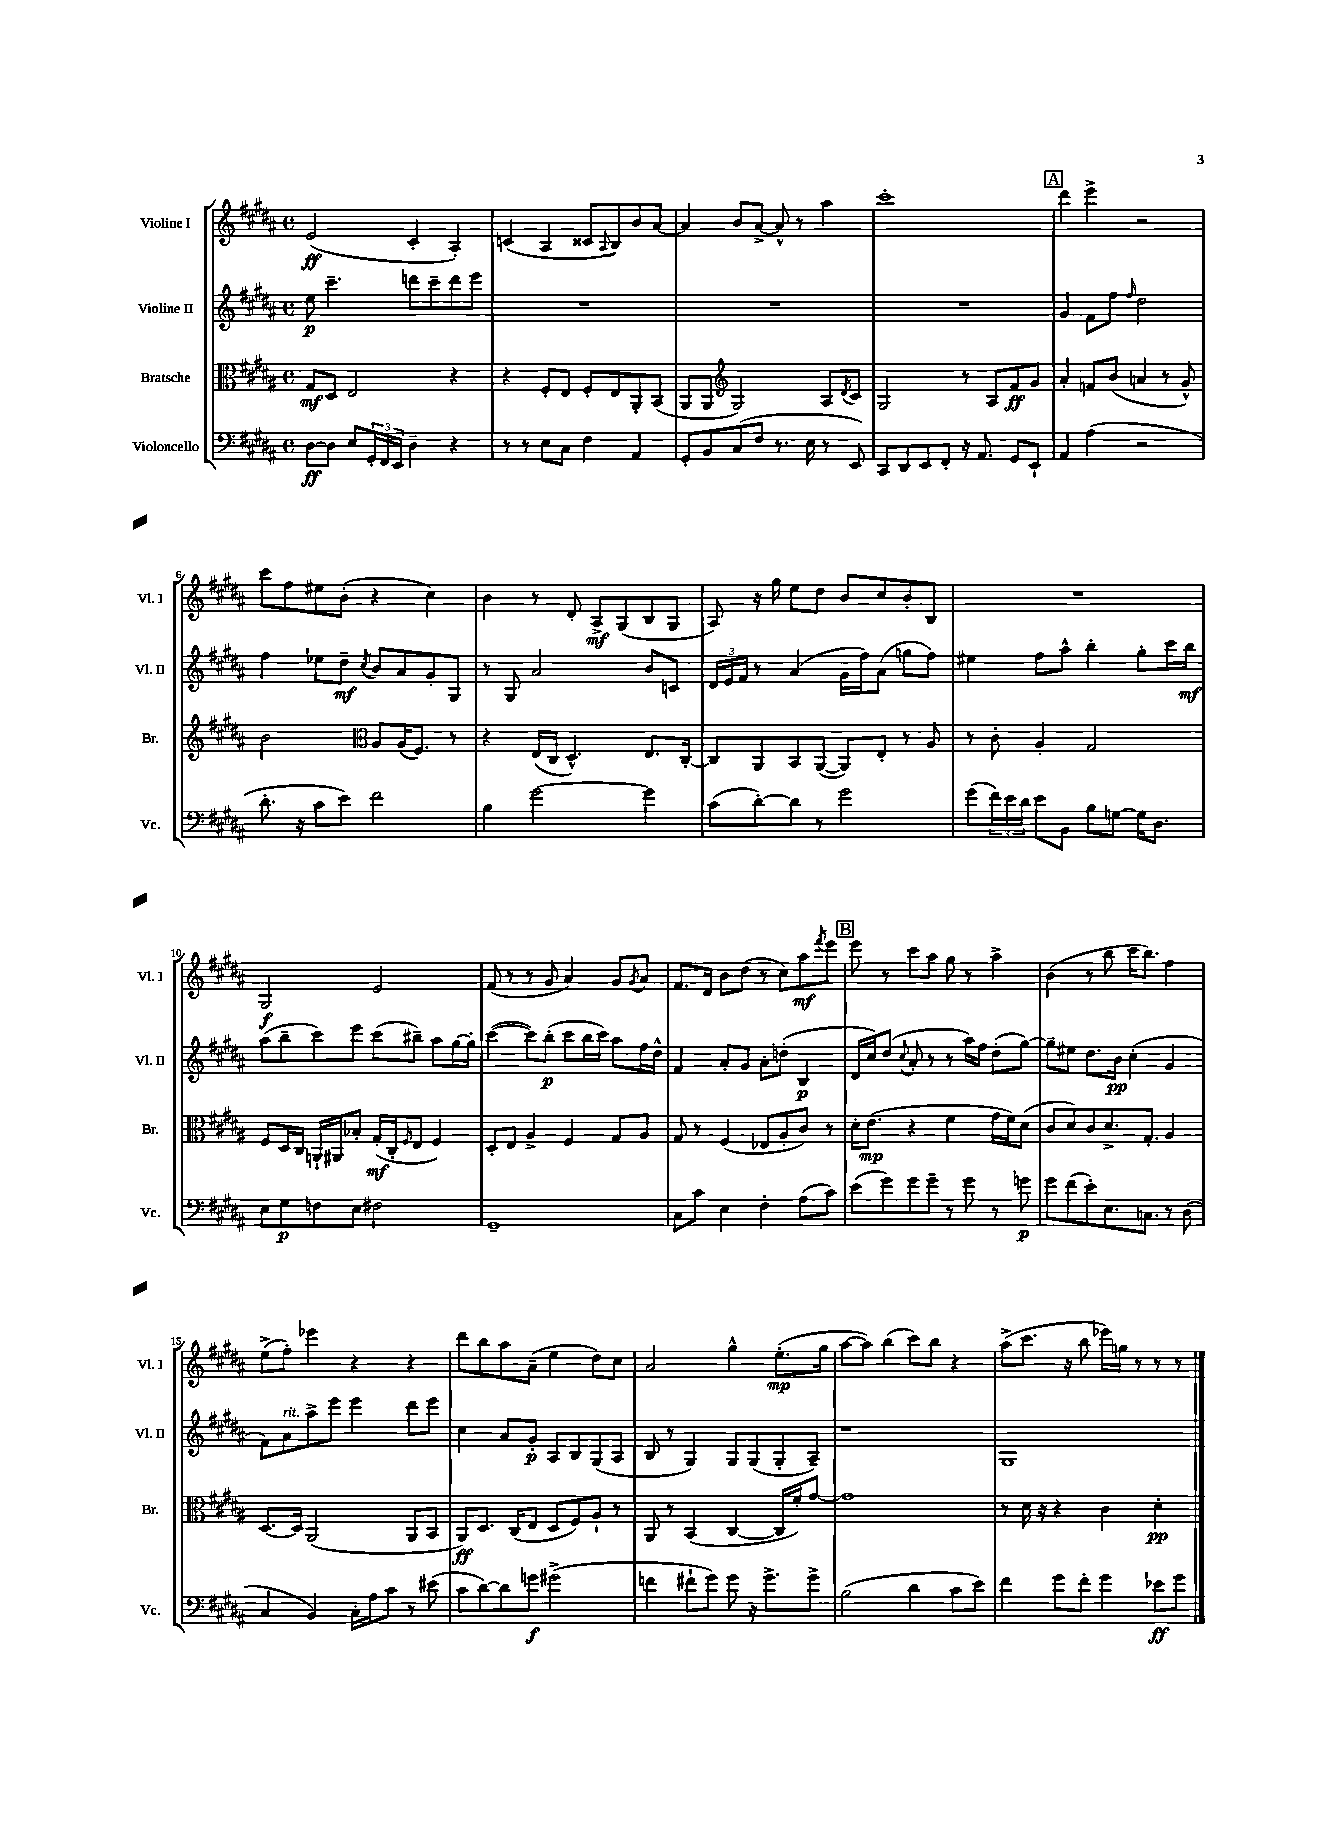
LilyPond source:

<<
\new StaffGroup <<
\new Staff = "s0" \with { instrumentName = "Violine I" shortInstrumentName = "Vl. I" } {
    \clef treble \key b \major \defaultTimeSignature \time 4/4
    e'2\ff( cis'4-. ais4-.) |
    c'4( ais4 cisis'8 \appoggiatura { ais8 } b8) b'8 ais'8~ |
    ais'4 b'8 ais'8~-> ais'8-^ r8 ais''4 |
    cis'''1-. |
    \mark \markup { \box "A" } dis'''4 e'''4-> r2 |
    cis'''8 fis''8 eis''8 b'8-.( r4 cis''4) |
    b'4 r8 dis'8-. ais8->\mf gis8( b8 gis8 |
    ais8) r16 gis''16 e''8 dis''8 b'8 cis''8 b'8-. b8 |
    R1 |
    gis2\f e'2 |
    fis'8( r8 r8 gis'8 ais'4) gis'8 \acciaccatura { gis'8 } ais'8 |
    fis'8. dis'16 b'8 dis''8( r8 cis''8) ais''8\mf \acciaccatura { fis'''8 } e'''8 |
    \mark \markup { \box "B" } e'''8 r8 cis'''8 ais''8 gis''8 r8 ais''4-> |
    b'4( r8 b''8 cis'''16 b''8.) fis''4 |
    e''8->( fis''8-.) ees'''4 r4 r4 |
    dis'''8 b''8 ais''8 ais'8--( e''4 dis''8) cis''8 |
    ais'2 gis''4-^ e''8.-.\mp( gis''16 |
    ais''8~ ais''8) b''4( cis'''8) b''8 r4 |
    ais''8->( cis'''8. r16 b''8 ees'''16) g''16 r8 r8 r8 \bar "|." |
}
\new Staff = "s1" \with { instrumentName = "Violine II" shortInstrumentName = "Vl. II" } {
    \clef treble \key b \major \defaultTimeSignature \time 4/4
    e''8\p cis'''4.-- d'''8 cis'''8-- d'''8 e'''8 |
    R1 |
    R1 |
    R1 |
    \mark \markup { \box "A" } gis'4 fis'8 fis''8 \grace { fis''16 } dis''2 |
    fis''4 ees''8 dis''8--\mf \acciaccatura { cis''8 } b'8 ais'8 gis'8-. gis8 |
    r8 gis8 ais'2 b'8 c'8 |
    \tuplet 3/2 { dis'16 e'16 fis'16 } r8 ais'4( gis'16 fis''16) ais'8( g''8 fis''8) |
    eis''4 fis''8 ais''8-^ b''4-. gis''8-. cis'''16 b''16\mf |
    ais''8( b''8-- cis'''8) e'''8 cis'''8( bis''8--) ais''8 gis''16~ gis''16-. |
    cis'''4~( cis'''8) b''8-.\p( cis'''8 b''16 cis'''16) ais''8 fis''16 dis''16-^ |
    fis'4 ais'8-. gis'8 ais'8-. d''8-.( b4\p |
    \mark \markup { \box "B" } dis'16 cis''16) dis''8( \appoggiatura { cis''8 } ais'8-. r8 r8 ais''16) fis''16 dis''8-.( gis''8~) |
    gis''8-- eis''8 dis''8. b'16\pp cis''4-.( gis'4 |
    fis'8) ais'8^\markup { \italic "rit." } ais''8-> e'''8 e'''4 dis'''8 e'''8 |
    cis''4 ais'8 gis'8-.\p ais8 b8 gis8( ais8 |
    b8 r8 gis4) gis8 gis8( gis8-. ais8--) |
    r1 |
    gis1 \bar "|." |
}
\new Staff = "s2" \with { instrumentName = "Bratsche" shortInstrumentName = "Br." } {
    \clef alto \key b \major \defaultTimeSignature \time 4/4
    gis8\mf dis8 e2 r4 |
    r4 fis8-. e8 fis8-. e8 ais,8-. b,8( |
    ais,8 ais,8 \clef treble gis2) ais8 \acciaccatura { dis'8 } cis'8 |
    gis2 r8 ais8 fis'8\ff gis'8 |
    \mark \markup { \box "A" } ais'4-. f'8 b'8( a'4 r8 gis'8-^) |
    b'2 \clef alto ais8 ais16( fis8.) r8 |
    r4 e16( cis16 dis4.-^) e8. cis16~-. |
    cis8 ais,8 b,8 ais,8~( ais,8) e8-. r8 ais8 |
    r8 cis'8-. ais4-. gis2 |
    fis8 dis16 cis16 a,16-! ais,16 bes8-. gis16-.\mf( cis16-. \grace { fis16 } e8 fis4) |
    dis8-. e8 ais4-> fis4 gis8 ais8 |
    gis8 r8 fis4( ees8 ais8-. cis'8) r8 |
    \mark \markup { \box "B" } dis'16-. e'8.\mp( r4 fis'4 gis'16 fis'16) dis'8( |
    cis'8 dis'8) cis'8 dis'8.-> gis8.-. ais4 |
    dis8.~ dis16 ais,2( ais,8 b,8 |
    ais,8\ff) dis8. cis16( e8 dis8 fis8) ais8-! r8 |
    ais,8 r8 b,4( cis4~ cis16 fis'16-.) gis'8~ |
    gis'1 |
    r8 dis'16 r16 r4 cis'4 dis'4-.\pp \bar "|." |
}
\new Staff = "s3" \with { instrumentName = "Violoncello" shortInstrumentName = "Vc." } {
    \clef bass \key b \major \defaultTimeSignature \time 4/4
    dis8~\ff dis8 e8 \tuplet 3/2 { gis,16-. fis,16 e,16 } dis4-- r4 |
    r8 r8 e8 cis8 fis4 ais,4 |
    gis,8-. b,8 cis8( fis8 r8. e16 r8 e,8) |
    cis,8 dis,8 e,8 fis,8-. r16 ais,8. gis,8 e,8-! |
    \mark \markup { \box "A" } ais,4 ais4( r2 |
    dis'8.-. r16 cis'8 e'8) fis'2 |
    b4 gis'2~ gis'4 |
    cis'8( dis'8~-.) dis'8 r8 gis'2 |
    gis'8( \tuplet 3/2 { fis'16) e'16 dis'16 } e'8 b,8 b8 g8~ g16 dis8. |
    e8 gis8\p f8 e8 fis2 |
    gis,1-- |
    cis8 cis'8 e4 fis4-. ais8( cis'8) |
    \mark \markup { \box "B" } e'8( gis'8) gis'8 gis'8-- r8 gis'8 r8 g'8\p |
    gis'8 fis'8( e'8-.) e8. c8. r8 dis8( |
    cis4 b,4) cis16-. ais16 cis'8 r8 eis'8( |
    cis'8 dis'8~) dis'8 g'8\f gis'2->( |
    f'4 fis'8-! gis'8) gis'8 r16 gis'8.-> gis'8-> |
    b2( dis'4 cis'8 e'8) |
    fis'4 gis'8 fis'8-. gis'4 ees'8\ff gis'8 \bar "|." |
}
>>
>>
